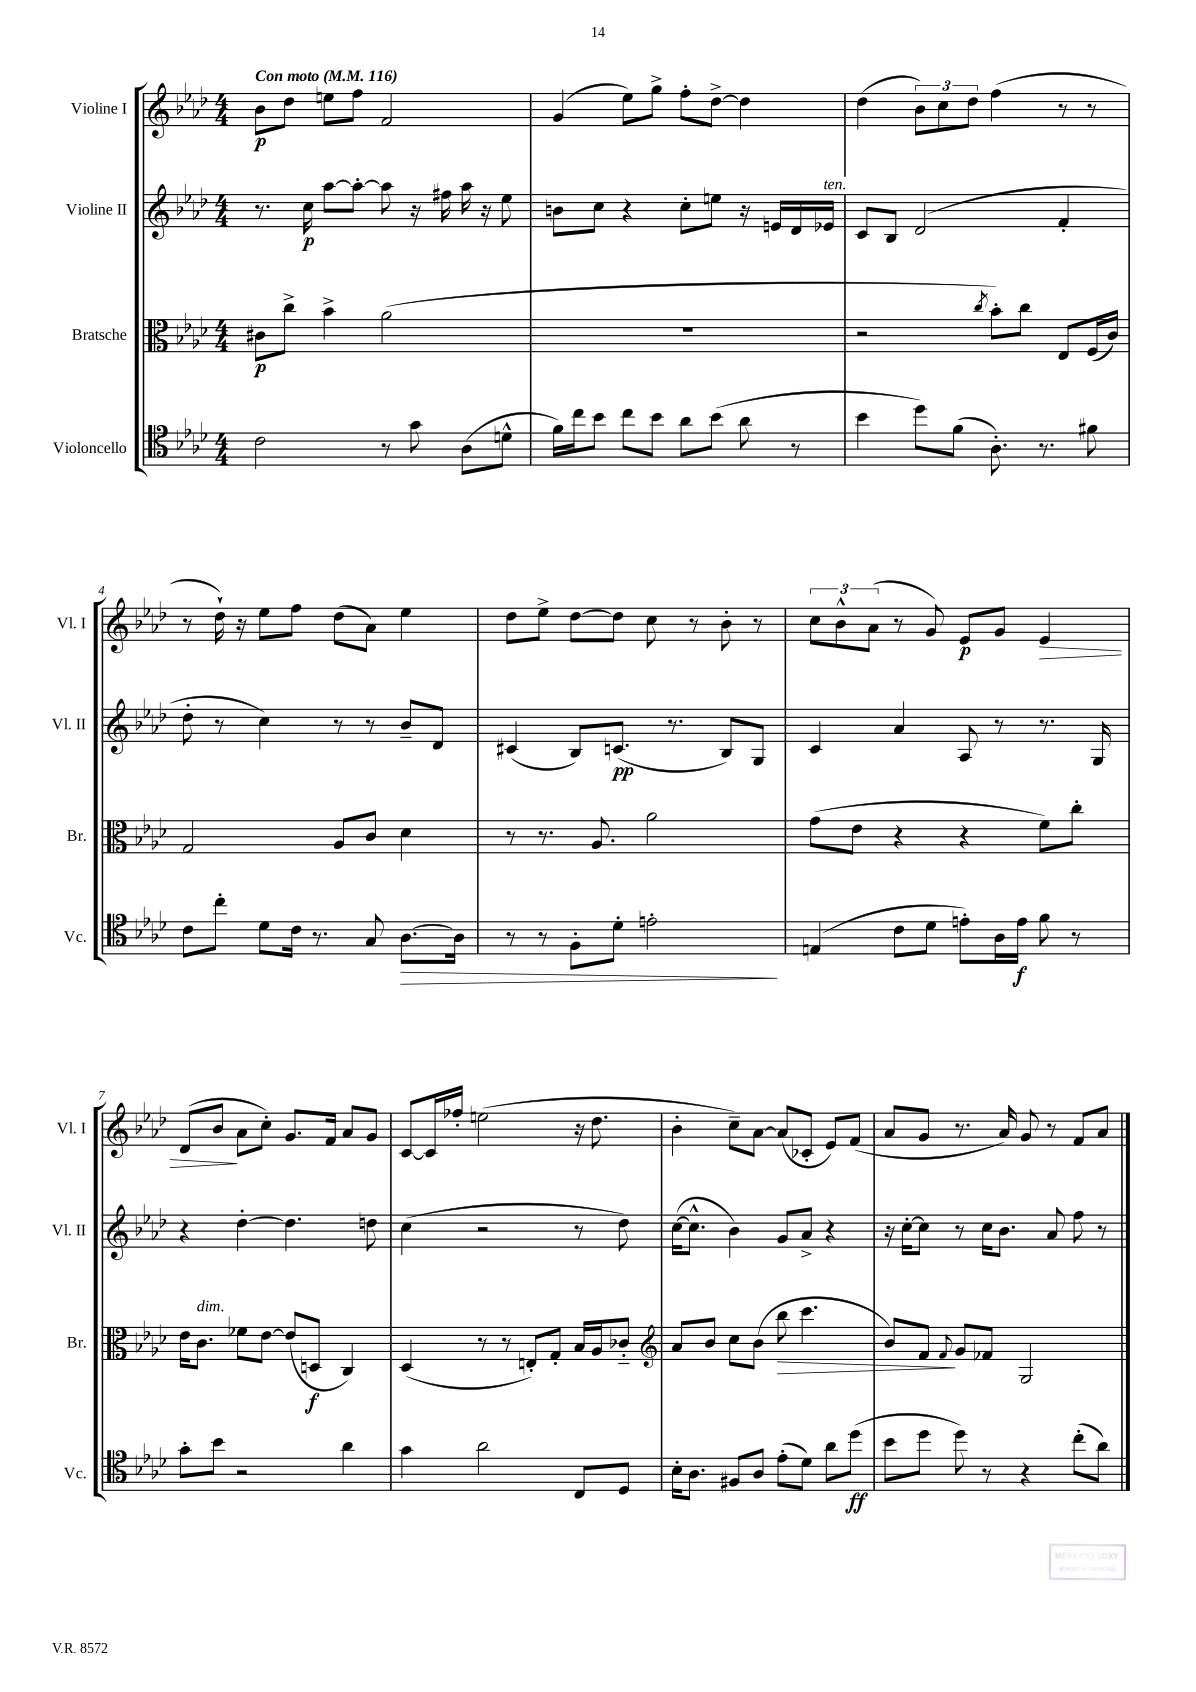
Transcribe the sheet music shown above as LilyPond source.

<<
\new StaffGroup <<
\new Staff = "s0" \with { instrumentName = "Violine I" shortInstrumentName = "Vl. I" } {
    \clef treble \key aes \major \numericTimeSignature \time 4/4 \tempo "Con moto" 4 = 116
    \autoBeamOff bes'8[\p des''8] e''8[ f''8] f'2 |
    g'4( ees''8[) g''8]-> f''8[-. des''8]~-> des''4 |
    des''4( \tuplet 3/2 { bes'8[) c''8 des''8] } f''4( r8 r8 |
    r8 des''16-!) r16 ees''8[ f''8] des''8[( aes'8]) ees''4 |
    des''8[ ees''8]-> des''8[~ des''8] c''8 r8 bes'8-. r8 |
    \tuplet 3/2 { c''8[ bes'8-^ aes'8]( } r8 g'8) ees'8[\p g'8] ees'4\> |
    des'8[( bes'8]\! aes'8[ c''8]-.) g'8.[ f'16] aes'8[ g'8] |
    c'8[~ c'16 fes''16]-. e''2( r16 des''8. |
    bes'4-. c''8[--) aes'8]~ aes'8[( ces'8]-. ees'8[) f'8]( |
    aes'8[ g'8] r8. aes'16) g'8 r8 f'8[ aes'8] \bar "|." |
}
\new Staff = "s1" \with { instrumentName = "Violine II" shortInstrumentName = "Vl. II" } {
    \clef treble \key aes \major \numericTimeSignature \time 4/4
    \autoBeamOff r8. c''16\p aes''8[~ aes''8]~-. aes''8 r16 fis''16 aes''16 r16 ees''8 |
    b'8[ c''8] r4 c''8[-. e''8] r16 e'16[ des'16 ees'16]^\markup { \italic "ten." } |
    c'8[ bes8] des'2( f'4-. |
    des''8-. r8 c''4) r8 r8 bes'8[-- des'8] |
    cis'4( bes8[) c'8.]\pp( r8. bes8[) g8] |
    c'4 aes'4 aes8 r8 r8. g16 |
    r4 des''4~-. des''4. d''8 |
    c''4( r2 r8 des''8) |
    c''16[~( c''8.]-^ bes'4) g'8[ aes'8]-> r4 |
    r16 c''16[~-. c''8] r8 c''16[ bes'8.] aes'8 f''8 r8 \bar "|." |
}
\new Staff = "s2" \with { instrumentName = "Bratsche" shortInstrumentName = "Br." } {
    \clef alto \key aes \major \numericTimeSignature \time 4/4
    \autoBeamOff cis'8[\p c''8]-> bes'4-> aes'2( |
    R1 |
    r2 \acciaccatura { c''8 } bes'8[-.) c''8] ees8[ f16( c'16]) |
    g2 aes8[ c'8] des'4 |
    r8 r8. aes8. aes'2 |
    g'8[( ees'8] r4 r4 f'8[) c''8]-. |
    ees'16[ c'8.]^\markup { \italic "dim." } fes'8[ ees'8]~ ees'8[( d8]\f c4) |
    des4( r8 r8 e8[-.) g8]-. bes16[ aes16 ces'8]-_ |
    \clef treble aes'8[ bes'8] c''8[ bes'8]( bes''8\> c'''4. |
    bes'8[) f'8]\! \appoggiatura { f'8 } g'8[ fes'8] g2 \bar "|." |
}
\new Staff = "s3" \with { instrumentName = "Violoncello" shortInstrumentName = "Vc." } {
    \clef tenor \key aes \major \numericTimeSignature \time 4/4
    \autoBeamOff c'2 r8 g'8 aes8[( d'8]-^ |
    f'16[) c''16 bes'8] c''8[ bes'8] aes'8[ bes'8]( aes'8 r8 |
    bes'4 des''8[) f'8]( aes8.-.) r8. fis'8 |
    c'8[ c''8]-. des'8[ c'16] r8. g8 aes8.[~\> aes16] |
    r8 r8 f8[-. des'8]-. e'2-.\! |
    e4( c'8[ des'8] e'8[-.) aes16 e'16]\f f'8 r8 |
    g'8[-. bes'8] r2 aes'4 |
    g'4 aes'2 c8[ des8] |
    bes16[-. aes8.] fis8[ aes8] ees'8[-.( des'8]) aes'8[ des''8]\ff( |
    bes'8[ des''8] des''8) r8 r4 c''8[-.( aes'8]) \bar "|." |
}
>>
>>
